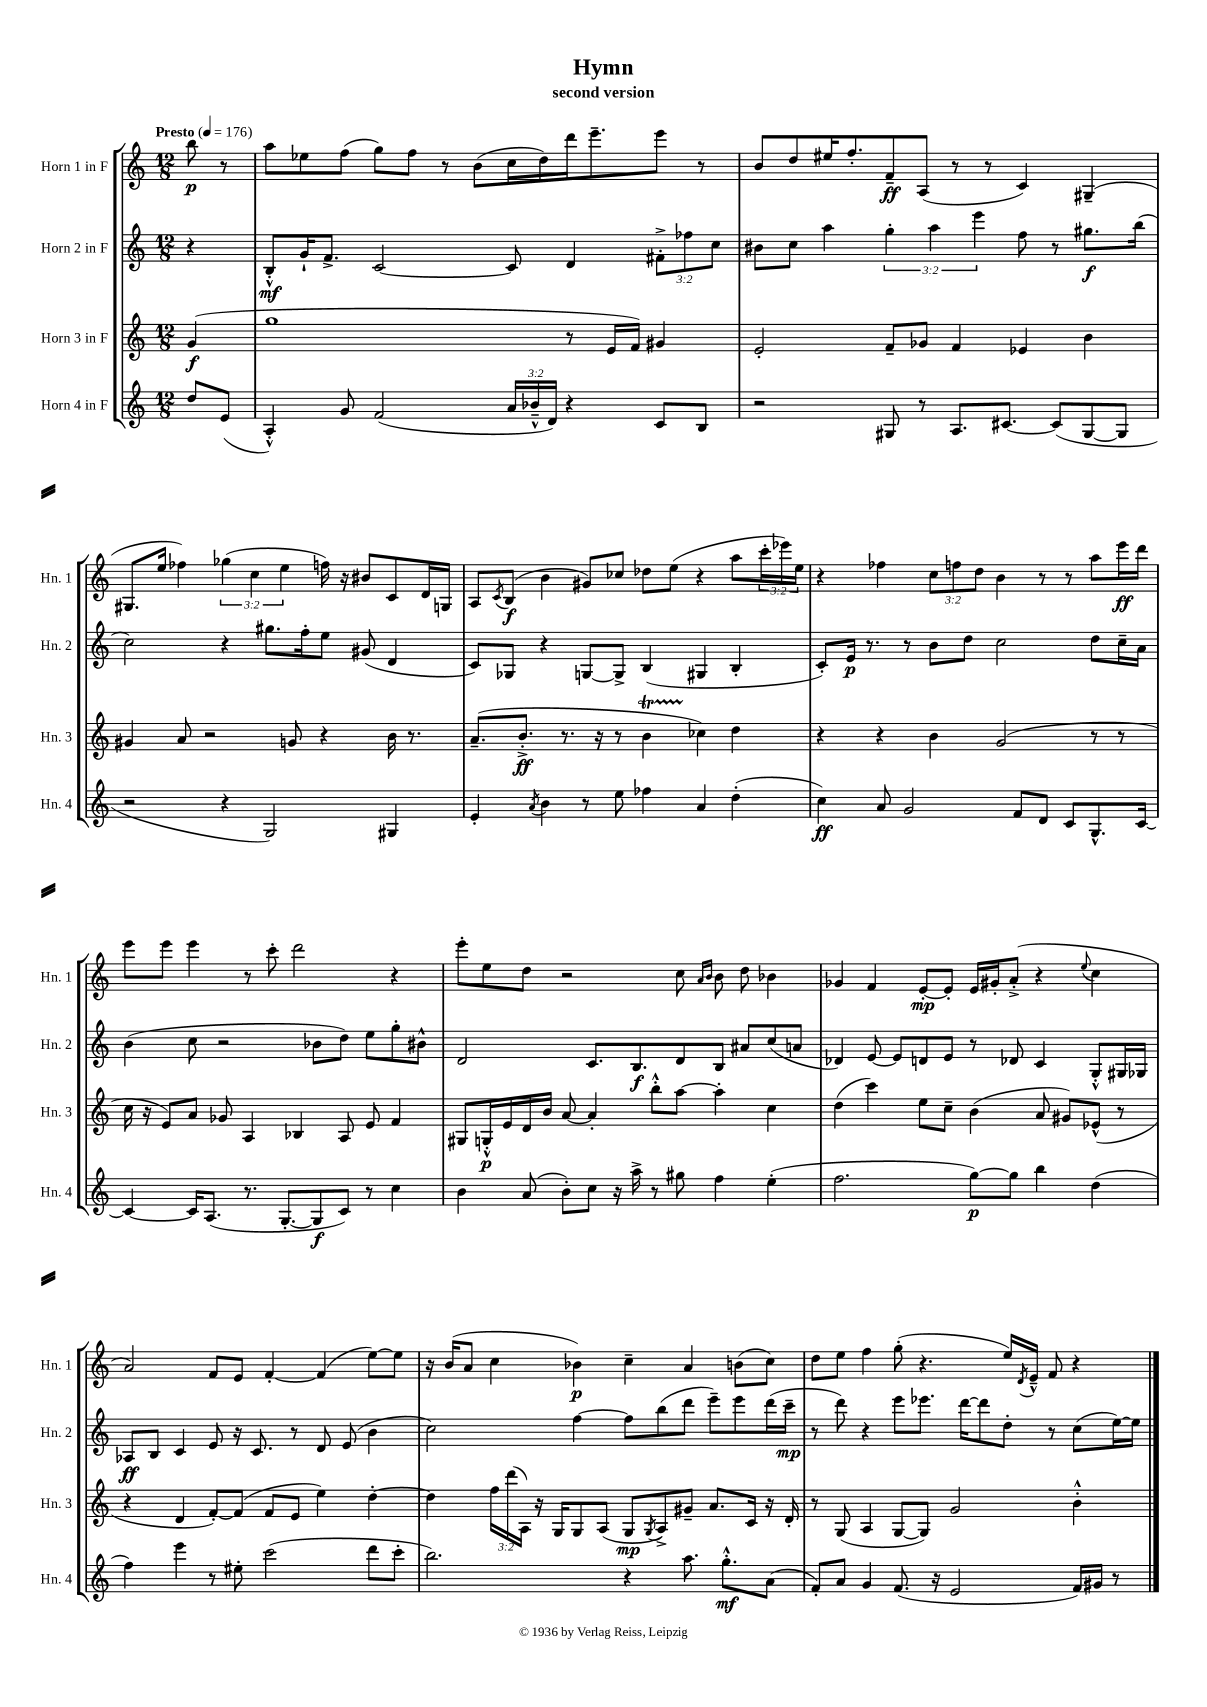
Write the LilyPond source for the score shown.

\header { title = "Hymn" subtitle = "second version" }
<<
\new StaffGroup <<
\new Staff = "s0" \with { instrumentName = "Horn 1 in F" shortInstrumentName = "Hn. 1" } {
    \clef treble \key c \major \numericTimeSignature \time 12/8 \override Staff.TupletNumber.text = #tuplet-number::calc-fraction-text \partial 4 \tempo "Presto" 4 = 176
    b''8\p r8 |
    a''8 ees''8 f''8( g''8) f''8 r8 b'8( c''16 d''16) d'''16 e'''8.-- e'''8 r8 |
    b'8 d''8 eis''16 f''8.-. f'8--\ff a8( r8 r8 c'4) gis4--( |
    gis8. e''16 fes''4) \tuplet 3/2 { ges''4( c''4 e''4 } f''16) r16 bis'8 c'8 d'16 g16 |
    a8 \acciaccatura { c'8 } b8\f( b'4 gis'8) ces''8 des''8 e''8( r4 a''8 \tuplet 3/2 { c'''16-. ees'''16) e''16 } |
    r4 fes''4 \tuplet 3/2 { c''8 f''8 d''8 } b'4 r8 r8 a''8 e'''16\ff d'''16 |
    e'''8 e'''8 e'''4 r8 c'''8-. d'''2 r4 |
    e'''8-. e''8 d''8 r2 c''8 \grace { a'16 b'16 } b'8 d''8 bes'4 |
    ges'4 f'4 e'8~-.\mp e'8-. e'16 gis'16-. a'8-.->( r4 \appoggiatura { e''8 } c''4 |
    a'2) f'8 e'8 f'4~-. f'4( e''8~) e''8 |
    r16 b'16( a'8 c''4 bes'4\p) c''4-- a'4 b'8( c''8) |
    d''8 e''8 f''4 g''8-.( r4. e''16) \acciaccatura { d'8 } e'16---^ f'8 r4 \bar "|." |
}
\new Staff = "s1" \with { instrumentName = "Horn 2 in F" shortInstrumentName = "Hn. 2" } {
    \clef treble \key c \major \numericTimeSignature \time 12/8 \override Staff.TupletNumber.text = #tuplet-number::calc-fraction-text \partial 4
    r4 |
    b8-.-^\mf g'16-! f'8.-> c'2~ c'8 d'4 \tuplet 3/2 { fis'8-.-> fes''8 c''8 } |
    bis'8 c''8 a''4 \tuplet 3/2 { g''4-. a''4 e'''4 } f''8 r8 gis''8.\f b''16( |
    c''2) r4 gis''8. f''16-. e''8 gis'8( d'4 |
    c'8) ges8 r4 g8~ g8-> b4( gis4 b4-. |
    c'8-.) e'16\p r8. r8 b'8 d''8 c''2 d''8 c''16-- a'16 |
    b'4( c''8 r2 bes'8 d''8) e''8 g''8-. bis'8-^ |
    d'2 c'8. b8.\f d'8 b8 ais'8 c''8( a'8 |
    des'4) e'8~ e'8 d'8 e'8 r8 des'8 c'4 g8-.-^ gis16 ges16 |
    aes8\ff b8 c'4 e'8 r16 c'8. r8 d'8 e'8( b'4 |
    c''2) f''4~ f''8 b''8( d'''8 e'''8--) e'''8 d'''16( c'''16--\mp |
    r8 d'''8) r4 e'''8 ees'''8. d'''16~ d'''8 d''8-. r8 c''8( e''16~) e''16 \bar "|." |
}
\new Staff = "s2" \with { instrumentName = "Horn 3 in F" shortInstrumentName = "Hn. 3" } {
    \clef treble \key c \major \numericTimeSignature \time 12/8 \override Staff.TupletNumber.text = #tuplet-number::calc-fraction-text \partial 4
    g'4\f( |
    g''1 r8 e'16 f'16) gis'4 |
    e'2-. f'8-- ges'8 f'4 ees'4 b'4 |
    gis'4 a'8 r2 g'8 r4 b'16 r8. |
    a'8.--( b'8.-.->\ff r8. r16 r8 b'4\startTrillSpan ces''4\stopTrillSpan) d''4 |
    r4 r4 b'4 g'2( r8 r8 |
    c''16 r16 e'8) a'8 ges'8 a4 bes4 a8 e'8 f'4 |
    gis8 g16-.-^\p e'16 d'16 b'16 a'8~ a'4-. b''8-.-^ a''8~ a''4-. c''4 |
    d''4( c'''4) e''8 c''8-- b'4( a'8 gis'8) ees'8-^( r8 |
    r4 d'4 f'8~-.) f'8( f'8 e'8 e''4) d''4~-. |
    d''4 \tuplet 3/2 { f''16 d'''16( a16) } r16 g16 g8 a8( g8\mp \acciaccatura { g8 } a8->) gis'8-- a'8. c'16 r16 d'16-. |
    r8 g8( a4 g8~ g8) g'2 b'4-.-^ \bar "|." |
}
\new Staff = "s3" \with { instrumentName = "Horn 4 in F" shortInstrumentName = "Hn. 4" } {
    \clef treble \key c \major \numericTimeSignature \time 12/8 \override Staff.TupletNumber.text = #tuplet-number::calc-fraction-text \partial 4
    d''8 e'8( |
    a4-.-^) g'8 f'2( \tuplet 3/2 { a'16 bes'16---^ d'16) } r4 c'8 b8 |
    r2 gis8 r8 a8. cis'8.~ cis'8( gis8~ gis8 |
    r2 r4 g2) gis4 |
    e'4-. \acciaccatura { a'8 } b'4 r8 e''8 fes''4 a'4 d''4-.( |
    c''4\ff) a'8 g'2 f'8 d'8 c'8 g8.-^ c'16~ |
    c'4~ c'16 a8.( r8. g8.~-. g8\f c'8) r8 c''4 |
    b'4 a'8( b'8-.) c''8 r16 a''16-> r8 gis''8 f''4 e''4-.( |
    f''2. g''8~\p) g''8 b''4 d''4( |
    f''4) e'''4 r8 eis''8-. c'''2( d'''8 c'''8-. |
    b''2.) r4 a''8. g''8.-.-^\mf a'8( |
    f'8-.) a'8 g'4 f'8.( r16 e'2 f'16) gis'16 r8 \bar "|." |
}
>>
>>
\layout { \context { \Score \remove "Bar_number_engraver" } }
